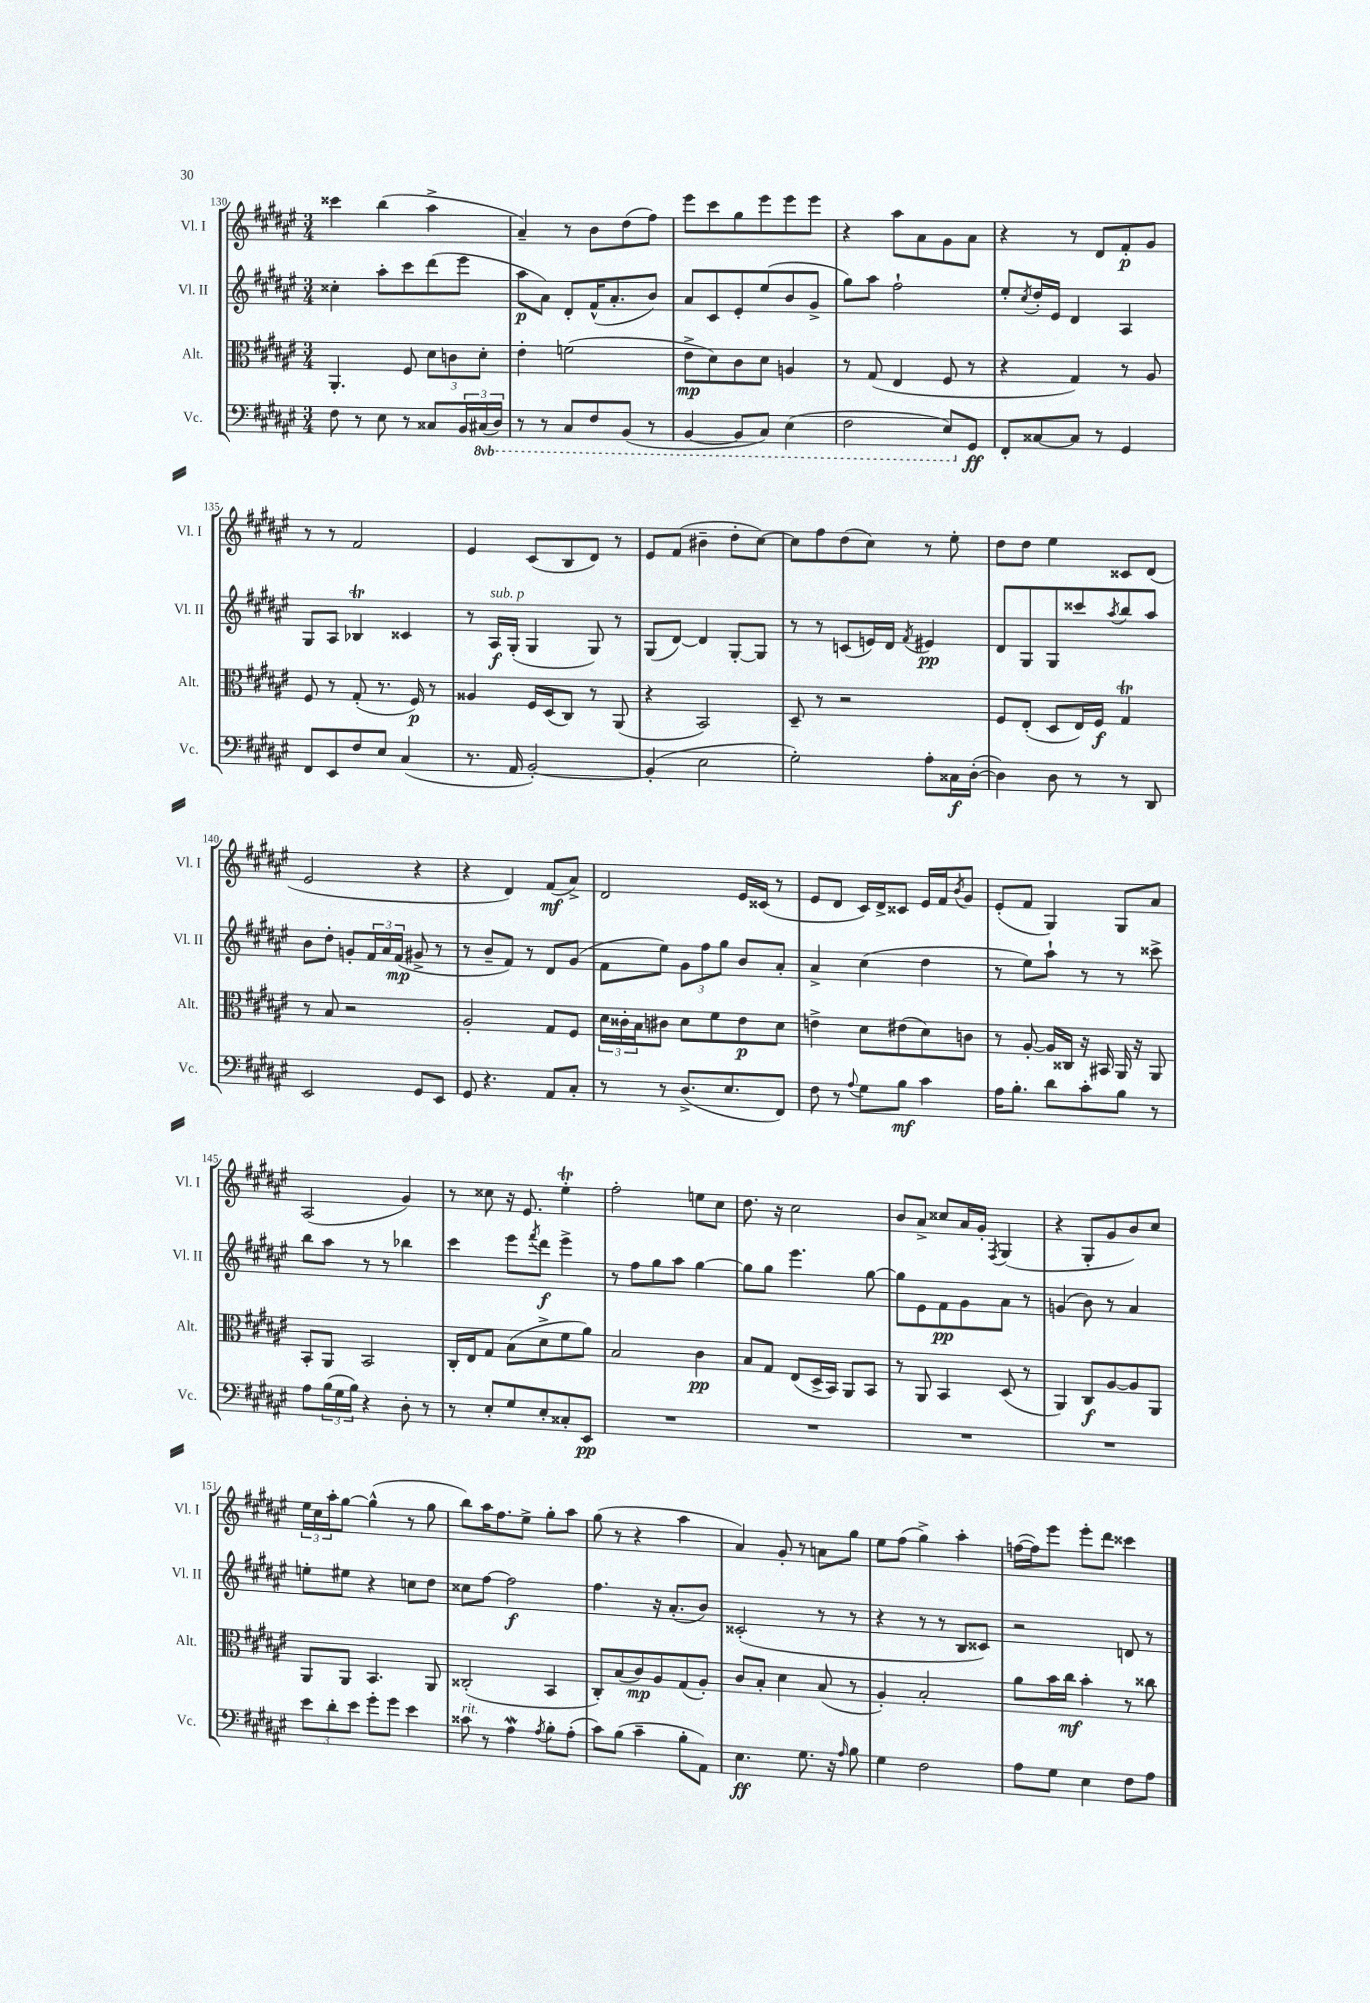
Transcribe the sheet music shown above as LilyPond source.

<<
\new StaffGroup <<
\new Staff = "s0" \with { instrumentName = "Vl. I" shortInstrumentName = "Vl. I" } {
    \clef treble \key fis \major \numericTimeSignature \time 3/4
    cisis'''4 b''4( ais''4-> |
    ais'4--) r8 b'8 dis''8( fis''8) |
    eis'''8 cis'''8 gis''8 eis'''8 eis'''8 eis'''8 |
    r4 ais''8 ais'8 gis'8 ais'8 |
    r4 r8 dis'8 fis'8-.\p gis'8 |
    r8 r8 fis'2 |
    eis'4 cis'8( b8 dis'8) r8 |
    eis'8 fis'8( bis'4-- dis''8-. cis''8~) |
    cis''8 fis''8 dis''8( cis''8) r8 eis''8-. |
    dis''8 dis''8 eis''4 cisis'8 dis'8( |
    eis'2 r4 |
    r4 dis'4) fis'8\mf( ais'8->) |
    dis'2 eis'16 cisis'16( r8 |
    eis'8 dis'8 cis'16) dis'16-> cisis'8 eis'16 fis'16 \acciaccatura { b'8 } gis'8 |
    eis'8-.( fis'8 gis4) gis8 ais'8 |
    ais2( gis'4) |
    r8 cisis''8 r16 eis'8. eis''4-.\trill |
    fis''2-. e''8 cis''8 |
    dis''8. r16 cis''2 |
    b'8 ais'8-> cisis''8 ais'16 gis'16-. \acciaccatura { fis8 } gis4( |
    r4 gis8-. gis'8 b'8) cis''8 |
    \tuplet 3/2 { eis''16 cis''16 ais''16-. } gis''8~ gis''4-^( r8 gis''8 |
    b''8) ais''16 fis''8. eis''8-> gis''8-. ais''8 |
    gis''8( r8 r4 ais''4 |
    ais'4) gis'8-. r8 a'8 gis''8 |
    eis''8 fis''8( gis''4->) ais''4-. |
    f''16~( f''16) eis'''8 eis'''8-. dis'''8 cisis'''4 \bar "|." |
}
\new Staff = "s1" \with { instrumentName = "Vl. II" shortInstrumentName = "Vl. II" } {
    \clef treble \key fis \major \numericTimeSignature \time 3/4
    cisis''4-. ais''8-. cis'''8 dis'''8( eis'''8 |
    ais''8\p ais'8) dis'8-. fis'16-^( ais'8.-. b'8) |
    ais'8 cis'8 eis'8-. eis''8( b'8 gis'8-> |
    gis''8) ais''8 fis''2-! |
    eis''8-. \acciaccatura { cis''8 } dis''16-. eis'16 dis'4 ais4 |
    gis8 ais8 bes4\trill cisis'4 |
    r8 ais16\f^\markup { \italic "sub. p" } gis16-.( gis4 gis8) r8 |
    gis8( dis'8~) dis'4 gis8~-. gis8 |
    r8 r8 c'8( e'16) dis'16 \acciaccatura { fis'8 } eis'4\pp |
    dis'8 gis8 gis8 cisis'''8 \acciaccatura { ais''8 } b''8 ais''8 |
    b'8 dis''8-. g'8-. \tuplet 3/2 { fis'16 ais'16 fis'16\mp( } gis'8-> r8 |
    r8 b'8-- fis'8) r8 dis'8 gis'8( |
    fis'8 eis''8) \tuplet 3/2 { gis'8 fis''8 gis''8 } b'8 ais'8-. |
    ais'4-> cis''4( dis''4 |
    r8 eis''8) ais''8-! r8 r8 cisis'''8-> |
    b''8 ais''8 r8 r8 bes''4 |
    cis'''4 eis'''8 \acciaccatura { fis'''8 } dis'''8\f eis'''4-> |
    r8 fis''8 gis''8 ais''8 gis''4~ |
    gis''8 gis''8 eis'''4. gis''8~ |
    gis''8 eis'8 fis'8\pp gis'8 ais'8 r8 |
    g'4( b'8) r8 ais'4 |
    e''8-. eis''8 r4 c''8 dis''8 |
    cisis''8 fis''8~ fis''2\f |
    fis''4. r16 ais'8.-.( b'8) |
    cisis'2-.( r8 r8 |
    r4 r8 r8 b8 cisis'8) |
    r2 d'8 r8 \bar "|." |
}
\new Staff = "s2" \with { instrumentName = "Alt." shortInstrumentName = "Alt." } {
    \clef alto \key fis \major \numericTimeSignature \time 3/4
    ais,4.-. fis8 \tuplet 3/2 { dis'8 c'8 dis'8-. } |
    eis'4-. f'2( |
    eis'8->\mp dis'8) cis'8 dis'8 a4 |
    r8 gis8( eis4 fis8 r8 |
    r4 gis4) r8 ais8 |
    fis8 r8 gis8-.( r8. fis16\p) r8 |
    aisis4 fis16 dis16( cis8) r8 ais,8( |
    r4 b,2) |
    dis8-- r8 r2 |
    fis8 eis8-.( dis8 eis16) fis16\f gis4\trill |
    r8 b8 r2 |
    ais2-. gis8 fis8 |
    \tuplet 3/2 { dis'16 cisis'16-. b16 } cis'8 dis'8 fis'8 eis'8\p dis'8 |
    e'4-> dis'8 eis'8( dis'8) c'8 |
    r8 ais8~-. ais16 cisis16 r16 bis,16 ais,16 r16 ais,8 |
    b,8-. ais,8 b,2 |
    cis16-. eis16 gis8 b8( dis'8-> fis'8 ais'8) |
    b2 cis'4\pp |
    b8 gis8 eis8( dis16-> b,16) ais,8 b,8 |
    r8 ais,8 b,4 dis8( r8 |
    ais,4) cis8\f ais8~ ais8 ais,8 |
    ais,8 ais,8 b,4. ais,8 |
    cisis2-.( b,4 |
    cis8-.) b8( cis'8\mp) ais8 gis8( ais8-.) |
    cis'8 b8-. dis'4 b8( r8 |
    ais4-.) b2-. |
    ais'8 b'16 cis''16\mf b'4-. r8 cisis''8 \bar "|." |
}
\new Staff = "s3" \with { instrumentName = "Vc." shortInstrumentName = "Vc." } {
    \clef bass \key fis \major \numericTimeSignature \time 3/4 \set Staff.ottavationMarkups = #ottavation-simple-ordinals
    fis8 r8 eis8 r8 cisis8 \tuplet 3/2 { b,16 \ottava #-1 cis,!16( dis,16) } |
    r8 r8 cis,8 fis,8 b,,8( r8 |
    b,,4~ b,,8 cis,8) eis,4( |
    fis,2 eis,8) \ottava #0 gis,8\ff |
    fis,8-. cisis8~ cisis8 r8 gis,4 |
    fis,8 eis,8 fis8 eis8 cis4( |
    r8. ais,16 b,2~-.) |
    b,4-.( eis2 |
    gis2-.) ais8-. cisis16\f dis16~-.( |
    dis4) dis8 r8 r8 dis,8 |
    eis,2 gis,8 eis,8 |
    gis,8 r4. ais,8 cis8-. |
    r8 r8 dis8.->( eis8. fis,8) |
    fis8 r8 \appoggiatura { ais8 } gis8 b8\mf cis'4 |
    ais16 b8.-. dis'8 cis'8-. b8 r8 |
    ais8 \tuplet 3/2 { b16( gis16 b16) } r4 dis8-. r8 |
    r8 eis8-. gis8 eis8-. cisis8-. eis,8\pp |
    R2. |
    R2. |
    R2. |
    R2. |
    \tuplet 3/2 { eis'8 dis'8-. eis'8 } gis'8-. gis'8 eis'4 |
    cisis'8^\markup { \italic "rit." } r8 ais4\mordent \acciaccatura { ais8 } b8-. ais8-.( |
    cis'8) b8( cis'4-- b8-. ais,8) |
    eis4.\ff gis8. r16 \grace { ais16 } b8 |
    gis4 fis2 |
    ais8 gis8 eis4 fis8 ais8 \bar "|." |
}
>>
>>
\layout { \context { \Score currentBarNumber = #130 } }
